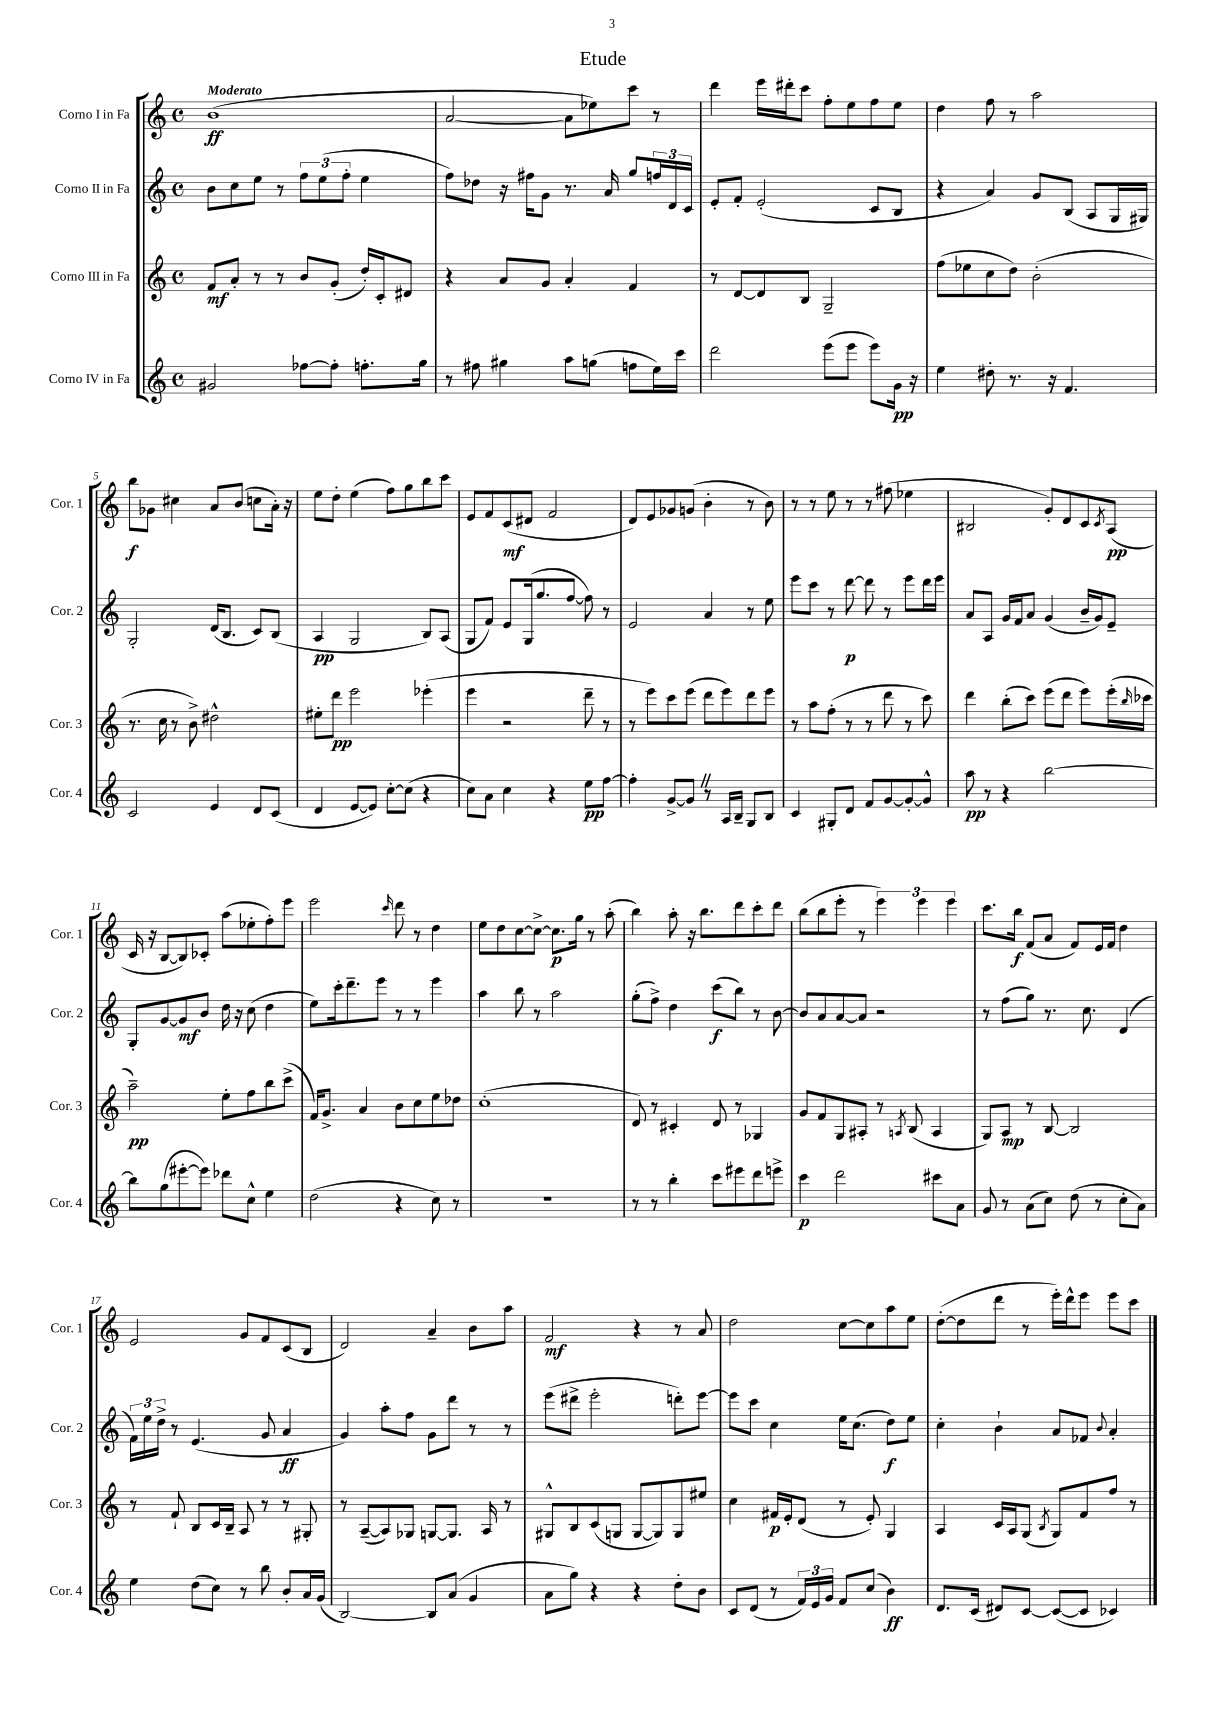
\header { title = "Etude" }
<<
\new StaffGroup <<
\new Staff = "s0" \with { instrumentName = "Corno I in Fa" shortInstrumentName = "Cor. 1" } {
    \clef treble \key c \major \defaultTimeSignature \time 4/4 \tempo "Moderato"
    b'1\ff( |
    a'2~ a'8 ees''8) c'''8 r8 |
    d'''4 e'''16 dis'''16-. c'''8 f''8-. e''8 f''8 e''8 |
    d''4 f''8 r8 a''2 |
    b''8\f ges'8 cis''4 a'8 b'8( c''8 a'16-.) r16 |
    e''8 d''8-. e''4( f''8) g''8 b''8 c'''8 |
    e'8 f'8 c'8\mf( dis'8 f'2 |
    d'8) e'8 ges'8 g'8( b'4-. r8 b'8) |
    r8 r8 e''8 r8 r8 fis''8( ees''4 |
    bis2 g'8-.) d'8 c'8 \acciaccatura { c'8 } a8\pp( |
    c'16 r16 b8~ b8) ces'8-. a''8( ees''8-. f''8-.) e'''8 |
    e'''2 \grace { c'''16 } d'''8 r8 d''4 |
    e''8 d''8 c''8~ c''8~-> c''8.\p g''16 r8 a''8-.( |
    b''4) a''8-. r16 b''8. d'''8 c'''8-. d'''8 |
    b''8( b''8 e'''8-. r8 \tuplet 3/2 { e'''4) e'''4 e'''4 } |
    c'''8. b''16\f f'8( a'8 f'8) e'16 f'16 d''4 |
    e'2 g'8 f'8 c'8( b8 |
    d'2) a'4-- b'8 a''8 |
    f'2\mf r4 r8 a'8 |
    d''2 c''8~ c''8 a''8 e''8 |
    d''8~-.( d''8 d'''8 r8 e'''16-.) d'''16-^ e'''8 e'''8 c'''8 \bar "|." |
}
\new Staff = "s1" \with { instrumentName = "Corno II in Fa" shortInstrumentName = "Cor. 2" } {
    \clef treble \key c \major \defaultTimeSignature \time 4/4
    b'8 c''8 e''8 r8 \tuplet 3/2 { f''8 e''8( f''8-. } e''4 |
    f''8) des''8 r16 fis''16 g'8 r8. a'16 g''8 \tuplet 3/2 { f''16 d'16 c'16 } |
    e'8-. f'8-. e'2-.( c'8 b8 |
    r4 a'4) g'8 b8( a8 g16 gis16) |
    g2-. d'16( b8. c'8) b8( |
    a4\pp g2 b8) a8( |
    g8 f'8) e'8 g16( g''8. f''8~ f''8) r8 |
    e'2 a'4 r8 e''8 |
    e'''8 c'''8 r8 d'''8~\p d'''8 r8 e'''8 d'''16 e'''16 |
    a'8 a8 g'16 f'16 a'8 g'4( b'16-- g'16) e'8-- |
    g8-. g'8~ g'8\mf b'8 d''16 r16 c''8( d''4 |
    e''8) c'''16-. d'''8.-- e'''8 r8 r8 e'''4 |
    a''4 b''8 r8 a''2 |
    g''8-.( f''8->) d''4 c'''8\f( b''8) r8 b'8~ |
    b'8 a'8 a'8~ a'8 r2 |
    r8 f''8( g''8) r8. c''8. d'4( |
    \tuplet 3/2 { f'16) e''16 d''16-> } r8 e'4.( g'8 a'4\ff |
    g'4) a''8-. f''8 g'8 d'''8 r8 r8 |
    e'''8( dis'''8-> e'''2-. d'''8-.) e'''8~ |
    e'''8 c'''8 c''4 e''16 c''8.( d''8\f) e''8 |
    c''4-. b'4-! a'8 fes'8 \appoggiatura { b'8 } a'4-. \bar "|." |
}
\new Staff = "s2" \with { instrumentName = "Corno III in Fa" shortInstrumentName = "Cor. 3" } {
    \clef treble \key c \major \defaultTimeSignature \time 4/4
    f'8\mf a'8-. r8 r8 b'8 g'8-.( d''16-.) c'16-. dis'8 |
    r4 a'8 g'8 a'4-. f'4 |
    r8 d'8~ d'8 b8 g2-- |
    f''8( ees''8 c''8 d''8) b'2-.( |
    r8. c''16 r8 b'8->) dis''2-^ |
    eis''8-. d'''8\pp e'''2 ees'''4-.( |
    e'''4 r2 d'''8-- r8 |
    r8 e'''8) c'''8 e'''8( d'''8 e'''8) d'''8 e'''8 |
    r8 a''8 f''8-.( r8 r8 d'''8 r8 c'''8) |
    d'''4 b''8-.( c'''8) e'''8( d'''8 e'''8) e'''16-.( \grace { b''16 } ces'''16 |
    a''2--\pp) e''8-. f''8 b''8 c'''8->( |
    f'16) g'8.-> a'4 b'8 c''8 e''8 des''8 |
    c''1-.( |
    d'8) r8 cis'4-. d'8 r8 ges4 |
    g'8 f'8 g8 ais8-. r8 \acciaccatura { a8 } b8( a4 |
    g8) a8\mp r8 b8~ b2 |
    r8 f'8-! b8 c'16 b16-- a8 r8 r8 gis8-. |
    r8 a8~--( a8) ges8 g8~ g8. a16 r8 |
    gis8-^ b8 c'8( g8 g8~ g8) g8 eis''8 |
    c''4 fis'16\p e'16-. d'8( r8 e'8-.) g4 |
    a4 c'16 a16 g8( \acciaccatura { b8 } g8) f'8 f''8 r8 \bar "|." |
}
\new Staff = "s3" \with { instrumentName = "Corno IV in Fa" shortInstrumentName = "Cor. 4" } {
    \clef treble \key c \major \defaultTimeSignature \time 4/4
    gis'2 fes''8~ fes''8-. f''8.-. g''16 |
    r8 fis''8 gis''4 a''8 g''8( f''8 e''16) c'''16 |
    d'''2 e'''8( e'''8 e'''8) g'16\pp r16 |
    e''4 dis''8-. r8. r16 f'4. |
    c'2 e'4 d'8 c'8( |
    d'4 e'8~ e'8) c''8~-. c''8( r4 |
    c''8) a'8 c''4 r4 e''8\pp f''8~ |
    f''4-. g'8~-> g'8 \once \override BreathingSign.text = \markup { \musicglyph "scripts.caesura.straight" } \breathe r8 a16 b16-- g8 b8 |
    c'4 gis8-. d'8 f'8 g'8~ g'8~-. g'8-^ |
    a''8\pp r8 r4 b''2~ |
    b''8 g''8( eis'''8~-. eis'''8) des'''8 c''8-^ e''4 |
    d''2( r4 c''8) r8 |
    R1 |
    r8 r8 b''4-. c'''8 eis'''8 d'''8 e'''8-> |
    c'''4\p d'''2 cis'''8 a'8 |
    g'8 r8 a'8( c''8) d''8( r8 c''8-. a'8) |
    e''4 d''8( c''8) r8 b''8 b'8-. a'16 g'16( |
    b2~) b8 a'8( g'4 |
    a'8 g''8) r4 r4 d''8-. b'8 |
    c'8 d'8( r8 \tuplet 3/2 { f'16) e'16 g'16 } f'8 c''8( b'4\ff) |
    d'8. c'16( dis'8) c'8~ c'8~( c'8 ces'4) \bar "|." |
}
>>
>>
